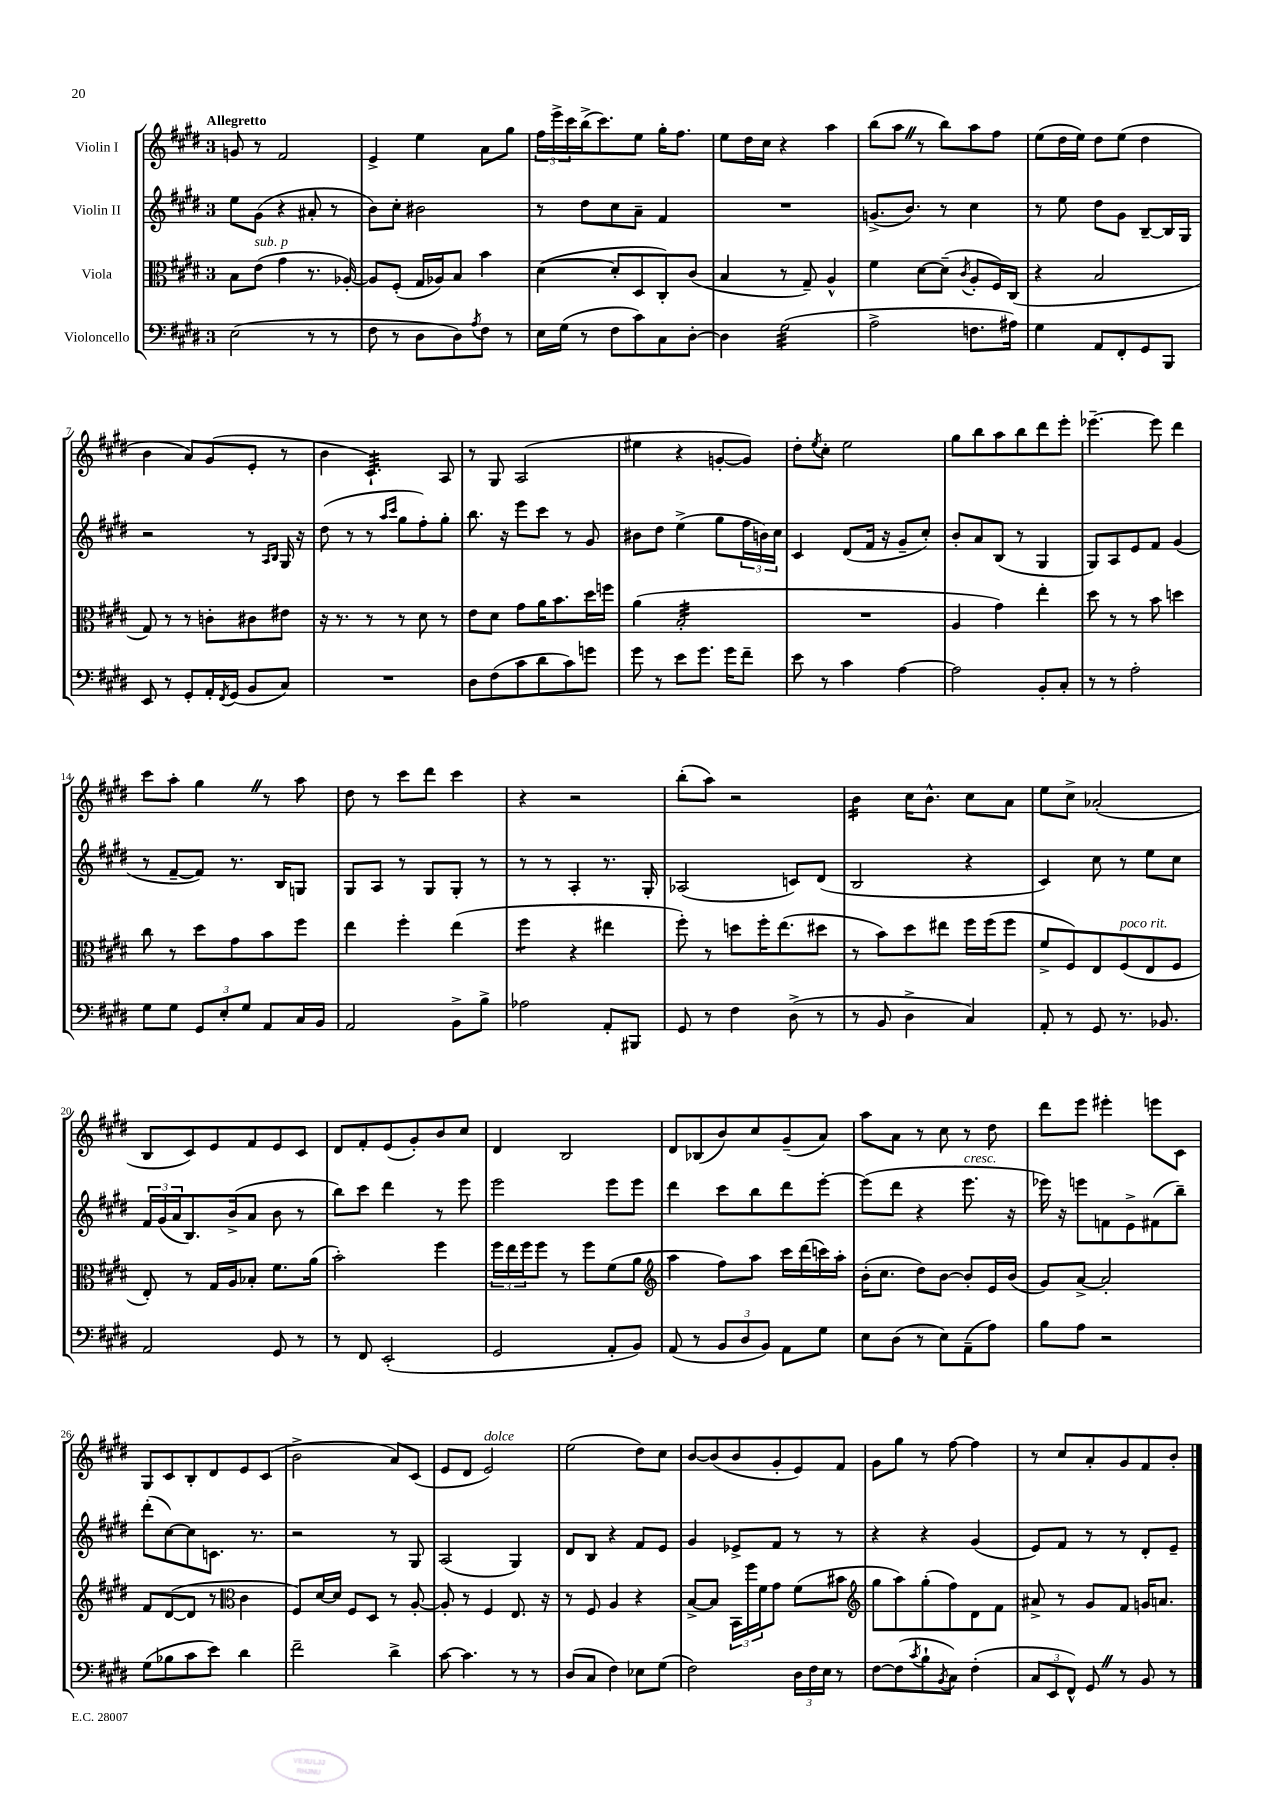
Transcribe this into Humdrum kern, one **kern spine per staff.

**kern	**kern	**kern	**kern
*staff4	*staff3	*staff2	*staff1
*clefF4	*clefC3	*clefG2	*clefG2
*k[f#c#g#d#]	*k[f#c#g#d#]	*k[f#c#g#d#]	*k[f#c#g#d#]
*M3/4	*M3/4	*M3/4	*M3/4
(2E\	8B\L	8ee\L	8g/
.	(8e\J	(8g#\J	8r
.	4g#\	4r	2f#/
8r	8.r	8a#'/	.
8r	.	8r	.
.	[16A-'/)	.	.
=	=	=	=
8F#\	8A-/]L	8b\L)	4e^/
8r	(8F#'/J	8cc#'\J	.
8D#\L	16G#/LL	2b#\	4ee\
.	16A-/J)	.	.
8D#\)	8B/J	.	.
8qA/	.	.	.
8F#\J	4b\	.	8a\L
8r	.	.	8gg#\J
=	=	=	=
16E\LL	([4d#\	8r	24ff#\LL
.	.	.	24eee^\
(16G#\JJ	.	.	.
.	.	.	24ccc#\
8r	.	8dd#\L	(16bb^\J
.	.	.	8.ccc#\)
8F#\L	8d#'/]L	8cc#\	.
8c#\)	8D#/	8a~\J	8ee\J
8C#\	8C#'/)	4f#/	16gg#'\LK
.	.	.	8.ff#\J
[8D#'\J	(8c#/J	.	.
=	=	=	=
4D#\]	4B/	2.r	8ee\L
.	.	.	16dd#\L
.	.	.	16cc#\JJ
(2G#\	8r	.	4r
.	8G#~/)	.	.
.	4A^^/	.	4aa\
=	=	=	=
2A^\	4f#\	(8.g^/L	(8bb\L
.	.	.	8aa\J
.	.	8.b/J)	.
.	[8d#\L	.	8r
.	(8d#~\]J	8r	8bb\L)
.	8qc#/	.	.
8.F\L	8A'/L	4cc#\	8aa\
.	16F#/L)	.	8ff#\J
16A#\Jk)	(16C#/JJ	.	.
=	=	=	=
4G#\	4r	8r	(8ee\L
.	.	8ee\	16dd#\L
.	.	.	16ee\JJ)
8AA/L	2B/	8dd#\L	8dd#\L
8FF#'/	.	8g#\J	(8ee\J
8GG#/	.	[8B~/L	4dd#\
8BBB/J	.	16B/]L	.
.	.	16G#/JJ	.
=	=	=	=
8EE/	8G#/)	2r	4b\
8r	8r	.	.
8GG#'/L	8r	.	8a/L)
16AA'/L	8c'\L	.	(8g#/
8qFF#/	.	.	.
(16GG#/JJ	.	.	.
8BB/L	8c#\	8r	8e'/J
.	.	16qqA/LL	.
.	.	16qqB/JJ	.
8C#/J)	8e#\J	16G#/	8r
.	.	16r	.
=	=	=	=
2.r	16r	(8dd#\	4b\
.	8.r	.	.
.	.	8r	.
.	8r	8r	4.c#`/)
.	.	16qqaa/LL	.
.	.	16qqccc#/JJ	.
.	8r	8gg#\L	.
.	8d#\	8ff#'\)	.
.	8r	8gg#'\J	8A/
=	=	=	=
8D#\L	8e\L	8.bb\	8r
(8F#\	8d#\J	.	8G#/
.	.	16r	.
8c#\	8g#\L	8eee\L	(2A/
8d#\	16a\K	8ccc#\J	.
.	8.b\	.	.
8c#\)	.	8r	.
8g\J	16dd#\L	8g#/	.
.	16ff\JJ	.	.
=	=	=	=
8g#\	(4a\	8b#\L	4ee#\
8r	.	8dd#\J	.
8e\L	2B'/	(4ee^\	4r
8.g#\J	.	.	.
.	.	8gg#\L	[8g'/L
16g#\LK	.	.	.
8f#~\J	.	24ff#\L	8g/]J)
.	.	24b\)	.
.	.	24cc#\JJ	.
=	=	=	=
8e\	2.r	4c#/	8dd#'\L
.	.	.	8qee/
8r	.	.	8cc#'\J
4c#\	.	(8d#/L	2ee\
.	.	16f#/Jk	.
.	.	16r	.
[4A\	.	8g#~/L	.
.	.	8cc#'/J)	.
=	=	=	=
2A\]	4A/	8b'/L	8gg#\L
.	.	8a/	8bb\
.	4g#\)	(8B/J	8aa\
.	.	8r	8bb\
8BB'/L	4ee'\	4G#/	8ddd#\
8C#'/J	.	.	8eee'\J
=	=	=	=
8r	8dd#\	8G#/L)	[4.eee-~\
8r	8r	8A/	.
2A'\	8r	8e/	.
.	8b\	8f#/J	8eee-\]
.	4dd\	(4g#/	4ddd#\
=	=	=	=
8G#\L	8cc#\	8r	8ccc#\L
8G#\J	8r	[8f#~/L	8aa'\J
12GG#/L	8dd#\L	8f#/]J)	4gg#\
12E'/	.	.	.
.	8g#\	8.r	.
12G#/J	.	.	.
8AA/L	8b\	.	8r
.	.	16B/LK	.
16C#/L	8ff#\J	8G/J	8aa\
16BB/JJ	.	.	.
=	=	=	=
2AA/	4ee\	8G#/L	8dd#\
.	.	8A/J	8r
.	4ff#'\	8r	8ccc#\L
.	.	8G#/L	8ddd#\J
8BB^\L	(4ee\	8G#'/J	4ccc#\
8B^\J	.	8r	.
=	=	=	=
2A-\	4ff#\	8r	4r
.	.	8r	.
.	4r	4A'/	2r
8AA'/L	4ee#\	8.r	.
8BBB#/J	.	.	.
.	.	16G#'/	.
=	=	=	=
8GG#/	8ff#'\)	(2A-/	(8bb'\L
8r	8r	.	8aa\J)
4F#\	8dd\L	.	2r
.	16ff#'\K	.	.
.	(8.ee\	.	.
(8D#^\	.	8c/L)	.
8r	8dd#\J	(8d#/J	.
=	=	=	=
8r	8r	2B/	4b\
8BB/	8b\L)	.	.
4D#^\	8dd#\	.	16cc#\LK
.	.	.	8.b^^\J
.	8ee#\J	.	.
4C#/)	16ff#\LL	4r	8cc#\L
.	(16ff#\J	.	.
.	8ff#\J	.	8a\J
=	=	=	=
8AA'/	8f#^/L	4c#/)	8ee\L
8r	8F#/)	.	8cc#^\J
8GG#/	8E/	8cc#\	(2a-'/
8.r	(8F#/	8r	.
.	8E/	8ee\L	.
8.BB-/	.	.	.
.	8F#/J	8cc#\J	.
=	=	=	=
2AA/	8E'/)	24f#/LL	8B/L
.	.	(24g#/	.
.	.	24a/J	.
.	8r	8.B/)	8c#/)
.	16G#/LL	.	8e/
.	16A/J	(16b^/k	.
.	8B-'/J	8a/J	8f#/
8GG#/	8.f#\L	8b\	8e/
8r	.	8r	8c#/J
.	(16a\Jk	.	.
=	=	=	=
8r	2b'\)	8bb\L)	8d#/L
8FF#/	.	8ccc#\J	8f#'/
(2EE'/	.	4ddd#\	(8e/
.	.	.	8g#'/)
.	4ff#\	8r	8b/
.	.	8eee\	8cc#/J
=	=	=	=
2GG#/	24ff#\LL	2eee\	4d#/
.	24ee\	.	.
.	24ff#\J	.	.
.	8ff#\J	.	.
.	8r	.	2B/
.	8ff#\L	.	.
8AA'/L	(8f#\	8eee\L	.
8BB/J)	8a\J	8eee\J	.
=	=	=	=
*	*clefG2	*	*
(8AA/	4aa\	4ddd#\	8d#/L
8r	.	.	(8B-/
12BB/L	8ff#\L)	8ccc#\L	8b/)
12D#/	.	.	.
.	8aa\J	8bb\	8cc#/
12BB/J)	.	.	.
8AA\L	16ccc#\LL	8ddd#\	(8g#~/
.	(16ddd#\	.	.
8G#\J	16ccc\)	[8eee'\J	8a/J)
.	16aa'\JJ	.	.
=	=	=	=
8E\L	(16b'\LK	(8eee\]L	8aa\L
.	8.cc#\J	.	.
(8D#\J	.	8ddd#\J	8a\J
8r	8dd#\L)	4r	8r
8E\L)	[8b\J	.	8cc#\
(8AA~\	8b'/]L	8.eee\	8r
8A\J)	16e/L	.	8dd#\
.	(16b/JJ	16r	.
=	=	=	=
8B\L	8g#/L)	16eee-\)	8ddd#\L
.	.	16r	.
8A\J	[8a^/J	8eee\L	8eee\J
2r	2a'/]	8f\	4eee#'\
.	.	8e^\	.
.	.	(8f#\	8eee\L
.	.	8bb~\J)	8c#\J
=	=	=	=
(8G#\L	8f#/L	(8ddd#'\L	8G#/L
8B-\	([8d#/	[8cc#\)	8c#/
8c#\	8d#/]J	8cc#\]	8B'/
8e\J)	8r	8.c\J	8d#/
*	*clefC3	*	*
4d#\	4c#\	.	8e/
.	.	8.r	.
.	.	.	(8c#/J
=	=	=	=
2f#~\	8F#/L)	2r	2b^\
.	[16d#/L	.	.
.	16d#/]JJ	.	.
.	8F#/L	.	.
.	8D#/J	.	.
4d#^\	8r	8r	8a/L)
.	[8A'/	8G#/	(8c#/J
=	=	=	=
[8c#\	8A'/]	(2A/	8e/L
4.c#\]	8r	.	8d#/J
.	4F#/	.	2e/)
8r	8.E/	4G#/)	.
8r	.	.	.
.	16r	.	.
=	=	=	=
(8D#/L	8r	8d#/L	(2ee\
8C#/J	8F#/	8B/J	.
4F#\)	4A/	4r	.
8E-\L	4r	8f#/L	8dd#\L)
(8G#\J	.	8e/J	8cc#\J
=	=	=	=
2F#\)	[8B^/L	4g#/	[8b/L
.	8B/]J	.	(8b/]
.	24BB\LL	8e-^/L	8b/
.	24ff#\	.	.
.	24f#\J	.	.
.	8g#\J	8f#/J	8g#'/
24D#\LL	(8f#\L	8r	8e/)
24F#\	.	.	.
24E\JJ	.	.	.
8r	8b#\J	8r	8f#/J
=	=	=	=
*	*clefG2	*	*
[8F#\L	8gg#\L	4r	8g#\L
(8F#\]	8aa\)	.	8gg#\J
8qc#/	.	.	.
8B`\	(8gg#'\	4r	8r
8qBB/	.	.	.
8C#\J)	8ff#\)	.	[8ff#\
(4F#'\	8d#\	(4g#/	4ff#\]
.	8f#\J	.	.
=	=	=	=
12C#/L	8a#^/	8e/L)	8r
12EE/	.	.	.
.	8r	8f#/J	8cc#/L
12FF#^^/J)	.	.	.
8GG#/	8g#/L	8r	8a'/
8r	8f#/J	8r	8g#/
8BB/	16g/LK	8d#'/L	8f#/
.	8.a/J	.	.
8r	.	8e~/J	8b'/J
==	==	==	==
*-	*-	*-	*-
